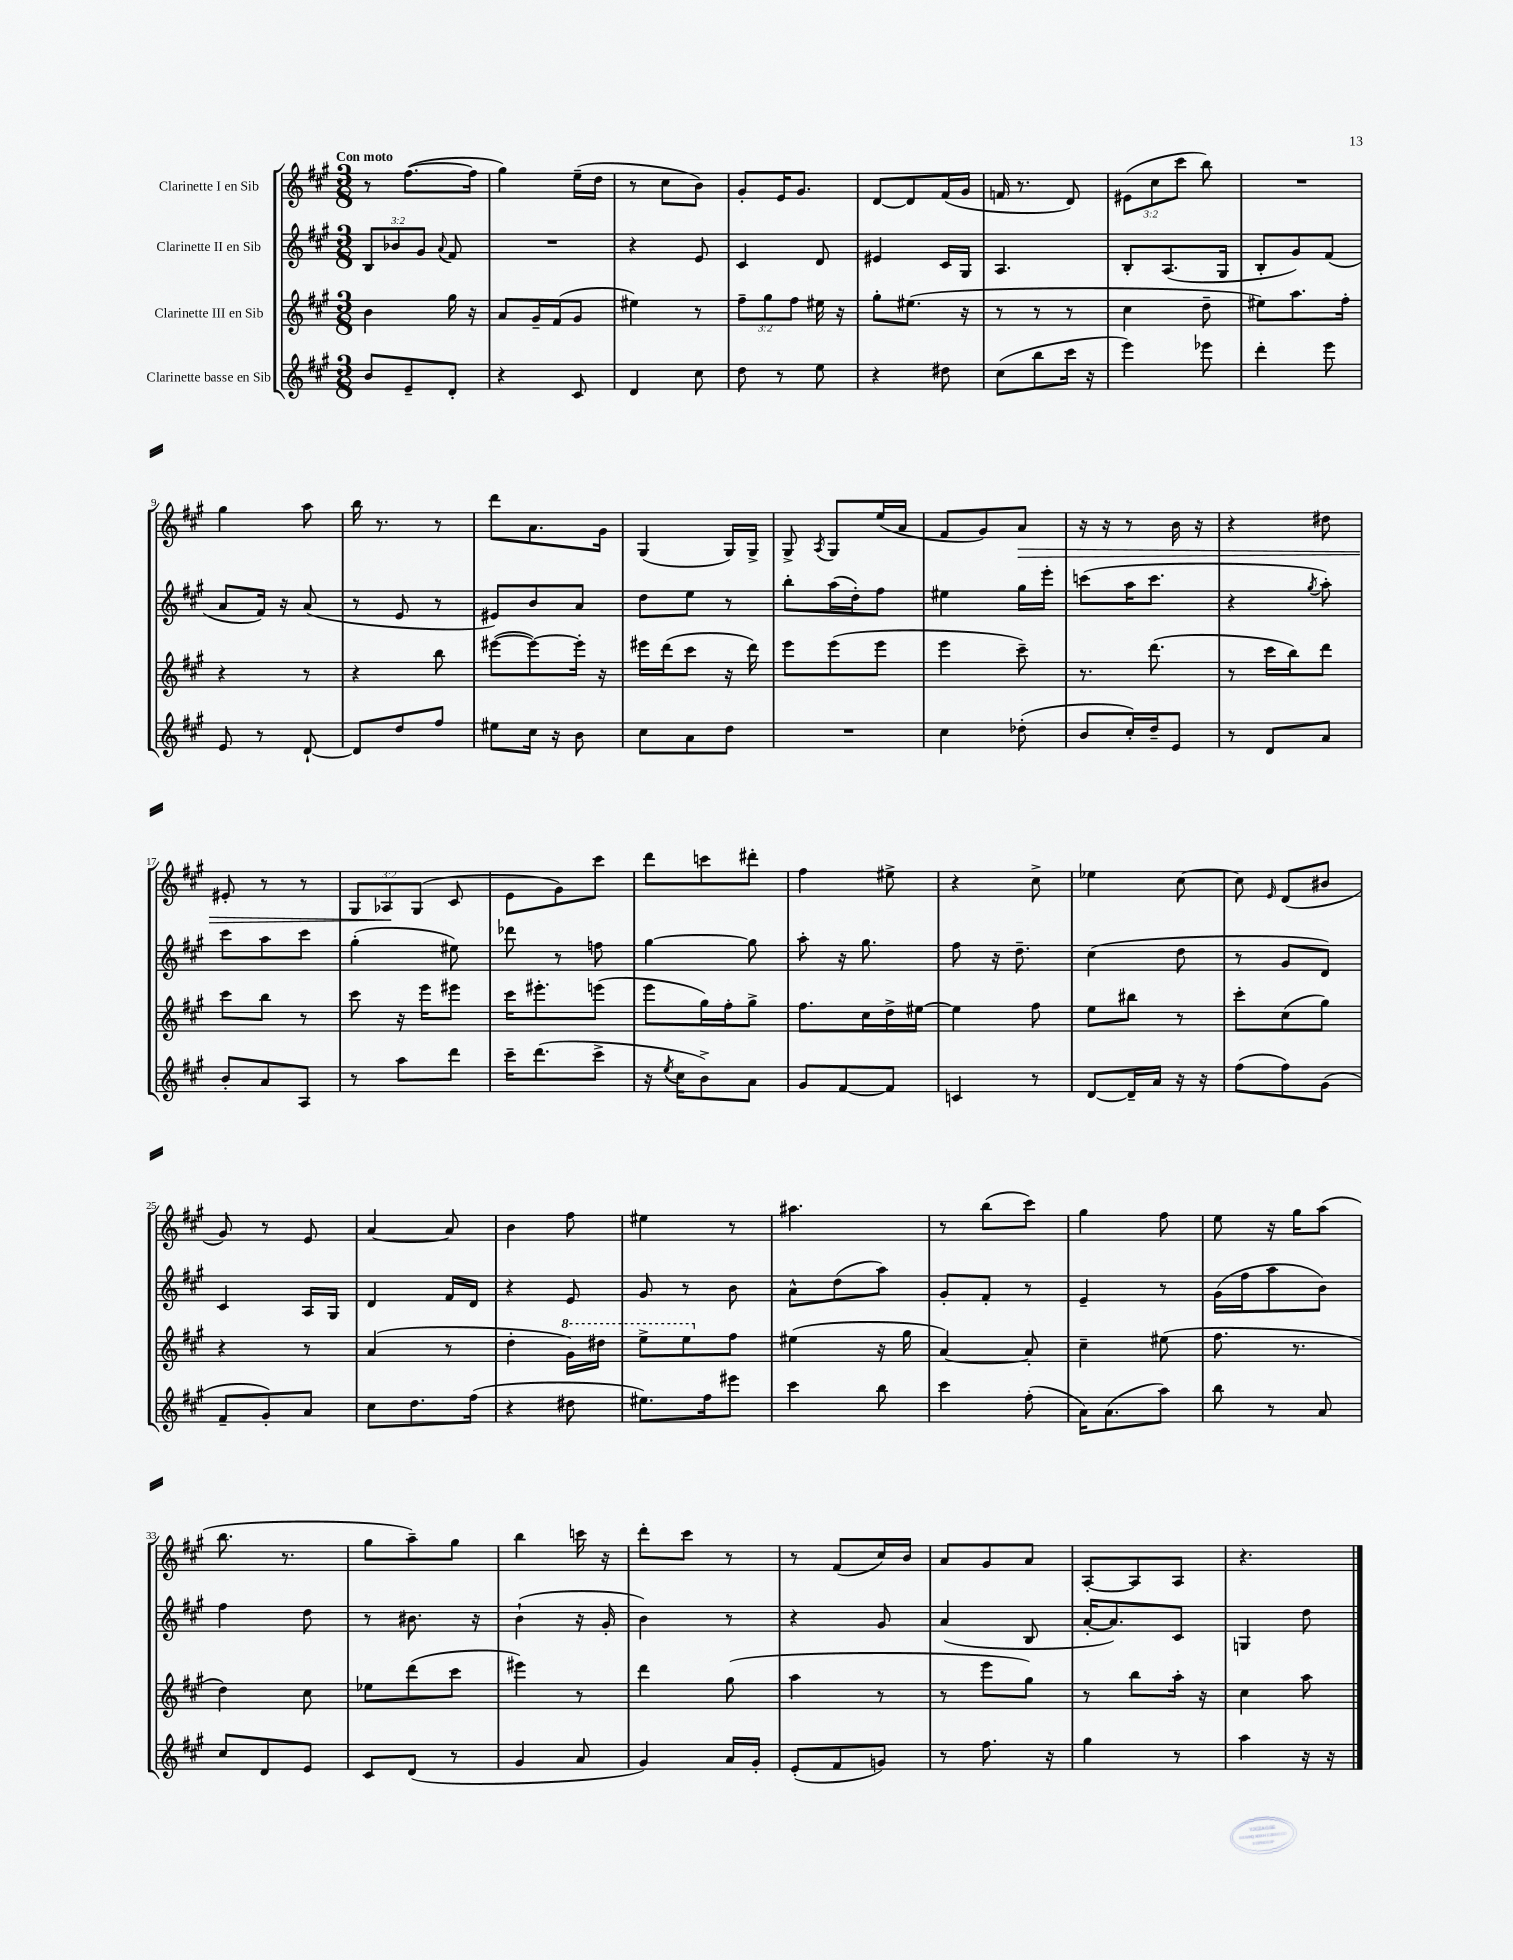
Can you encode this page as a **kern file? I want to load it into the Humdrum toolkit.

**kern	**kern	**kern	**kern
*staff4	*staff3	*staff2	*staff1
*clefG2	*clefG2	*clefG2	*clefG2
*k[f#c#g#]	*k[f#c#g#]	*k[f#c#g#]	*k[f#c#g#]
*M3/8	*M3/8	*M3/8	*M3/8
8b/L	4b\	12B/L	8r
.	.	12b-/	.
8e~/	.	.	([8.ff#\L
.	.	12g#/J	.
.	.	8qqa/	.
8d'/J	16gg#\	8f#/	.
.	16r	.	16ff#\]Jk
=	=	=	=
4r	8a/L	4.r	4gg#\)
.	16g#~/L	.	.
.	(16f#/J	.	.
8c#/	8g#/J	.	(16ee~\LL
.	.	.	16dd\JJ
=	=	=	=
4d/	4ee#\)	4r	8r
.	.	.	8cc#\L
8cc#\	8r	8e/	8b\J)
=	=	=	=
8dd\	12ff#~\L	4c#/	8g#'/L
.	12gg#\	.	.
8r	.	.	16e/K
.	12ff#\J	.	.
.	.	.	8.g#/J
8ee\	16ee#\	8d/	.
.	16r	.	.
=	=	=	=
4r	8gg#'\L	4e#/	[8d/L
.	(8.ee#\J	.	8d/]
8dd#\	.	16c#/LL	(16f#/L
.	16r	16G#/JJ	16g#/JJ
=	=	=	=
(8cc#\L	8r	4.A/	16f/
.	.	.	8.r
8bb\	8r	.	.
16ccc#\Jk	8r	.	8d/)
16r	.	.	.
=	=	=	=
4eee\)	4cc#\	8B'/L	(12e#\L
.	.	.	12cc#\
.	.	(8.A/	.
.	.	.	12ccc#\J
8eee-\	8dd~\	.	8bb\)
.	.	16G#/Jk	.
=	=	=	=
4ddd'\	8ee#\L)	8B'/L	4.r
.	8.aa\	8g#/)	.
8eee\	.	(8f#/J	.
.	16ff#'\Jk	.	.
=	=	=	=
8e/	4r	8a/L	4gg#\
8r	.	16f#/Jk)	.
.	.	16r	.
[8d`/	8r	(8a/	8aa\
=	=	=	=
8d/]L	4r	8r	16bb\
.	.	.	8.r
8dd/	.	8e/	.
8ff#/J	8bb\	8r	8r
=	=	=	=
8ee#\L	([8eee#\L	8e#/L)	8ddd\L
16cc#\Jk	8eee#\_)	8b/	8.a\
16r	.	.	.
8b\	16eee#'\]Jk	8a/J	.
.	16r	.	16g#\Jk
=	=	=	=
8cc#\L	16eee#\LL	8dd\L	(4G#/
.	(16ddd\J	.	.
8a\	8ccc#\J	8ee\J	.
8dd\J	16r	8r	16G#/LL)
.	16ddd\)	.	16G#^/JJ
=	=	=	=
4.r	8eee\L	8bb'\L	8G#^/
.	.	.	8qA/
.	(8eee\	(16aa\L	8G#/L
.	.	16dd'\J)	.
.	8eee\J	8ff#\J	(16ee/L
.	.	.	16a/JJ
=	=	=	=
4cc#\	4eee\	4ee#\	8f#/L
.	.	.	8g#/)
(8dd-'\	8ccc#~\)	16gg#\LL	8a/J
.	.	16eee'\JJ	.
=	=	=	=
8b/L	8.r	(8ccc\L	16r
.	.	.	16r
16cc#'/L)	.	16aa\K	8r
16dd~/J	(8.ddd\	8.ccc\J	.
8e/J	.	.	16b\
.	.	.	16r
=	=	=	=
8r	8r	4r	4r
8d/L	16ccc#\LL	.	.
.	16bb\J)	.	.
.	.	8qgg#/	.
8a/J	8ddd\J	8aa'\)	8dd#\
=	=	=	=
8b'/L	8ccc#\L	8ccc#\L	8e#'/
8a/	8bb\J	8aa\	8r
8A/J	8r	8ccc#\J	8r
=	=	=	=
8r	8ccc#\	(4gg#'\	12G#/L
.	.	.	12A-/
8aa\L	16r	.	.
.	.	.	(12G#/J
.	16eee\LK	.	.
8ddd\J	8eee#\J	8ee#\)	8c#/
=	=	=	=
16ccc#~\LK	16ccc#\LK	8ddd-\	8e\L
(8.ddd\	8.eee#'\	.	.
.	.	8r	8g#\)
8ccc#^\J	(8eee\J	8ff\	8ccc#\J
=	=	=	=
16r	8eee\L	[4gg#\	8ddd\L
8qee/	.	.	.
16cc#\LK	.	.	.
8b^\)	16gg#\L)	.	8ccc\
.	16ff#'\J	.	.
8a\J	8gg#^\J	8gg#\]	8ddd#'\J
=	=	=	=
8g#/L	8.ff#\L	8aa'\	4ff#\
[8f#/	.	16r	.
.	16cc#\L	8.gg#\	.
8f#/]J	16dd^\	.	8ee#^\
.	[16ee#\JJ	.	.
=	=	=	=
4c/	4ee#\]	8ff#\	4r
.	.	16r	.
.	.	8.dd~\	.
8r	8ff#\	.	8cc#^\
=	=	=	=
[8d/L	8ee\L	(4cc#\	4ee-\
16d~/]L	8bb#\J	.	.
16a/JJ	.	.	.
16r	8r	8dd\	[8cc#\
16r	.	.	.
=	=	=	=
(8ff#\L	8ccc#'\L	8r	8cc#\]
.	.	.	16qqe/
8ff#\)	(8cc#\	8g#/L	(8d/L
(8g#\J	8gg#\J)	8d/J)	8b#/J
=	=	=	=
8f#~/L	4r	4c#/	8g#/)
8g#'/)	.	.	8r
8a/J	8r	16A/LL	8e/
.	.	16G#/JJ	.
=	=	=	=
8cc#\L	(4a/	4d/	[4a/
8.dd\	.	.	.
.	8r	16f#/LL	8a/]
(16ff#\Jk	.	16d/JJ	.
=	=	=	=
4r	4dd'\	4r	4b\
8dd#\	16gg#\LL)	8e/	8ff#\
.	16ddd#\JJ	.	.
=	=	=	=
8.ee#\L)	8eee^\L	8g#/	4ee#\
.	8eee\	8r	.
16ff#\k	.	.	.
8eee#\J	8ff#\J	8b\	8r
=	=	=	=
4ccc#\	(4ee#\	8a^^\L	4.aa#\
.	.	(8dd\	.
8bb\	16r	8aa\J)	.
.	16gg#\	.	.
=	=	=	=
4ccc#\	[4a/)	8g#'/L	8r
.	.	8f#'/J	(8bb\L
(8ff#'\	8a'/]	8r	8ccc#\J)
=	=	=	=
16a\LK)	4cc#~\	4e~/	4gg#\
(8.a\	.	.	.
8aa\J)	(8ee#\	8r	8ff#\
=	=	=	=
8bb\	8.ff#\	(16g#\LL	8ee\
.	.	16ff#\J	.
8r	.	8aa\	16r
.	8.r	.	16gg#\LK
8a/	.	8b\J)	(8aa\J
=	=	=	=
8cc#/L	4dd\)	4ff#\	8.bb\
8d/	.	.	.
.	.	.	8.r
8e/J	8cc#\	8dd\	.
=	=	=	=
8c#/L	8ee-\L	8r	8gg#\L
(8d/J	(8ddd\	8.b#\	8aa~\)
8r	8ccc#\J	.	8gg#\J
.	.	16r	.
=	=	=	=
4g#/	4eee#\)	(4b`\	4bb\
8a/	8r	16r	16ccc\
.	.	16g#'/	16r
=	=	=	=
4g#/)	4ddd\	4b\)	8ddd'\L
.	.	.	8ccc#\J
16a/LL	(8gg#\	8r	8r
16g#'/JJ	.	.	.
=	=	=	=
(8e'/L	4aa\	4r	8r
8f#/	.	.	(8f#/L
8g/J)	8r	8g#/	16cc#/L)
.	.	.	16b/JJ
=	=	=	=
8r	8r	(4a/	8a/L
8.ff#\	8eee\L	.	8g#/
.	8gg#\J)	8B/	8a/J
16r	.	.	.
=	=	=	=
4gg#\	8r	[16a'/LK	[8A'/L
.	.	8.a/])	.
.	8bb\L	.	8A/]
8r	16aa'\Jk	8c#/J	8A/J
.	16r	.	.
=	=	=	=
4aa\	4cc#\	4G/	4.r
16r	8aa\	8dd\	.
16r	.	.	.
==	==	==	==
*-	*-	*-	*-
